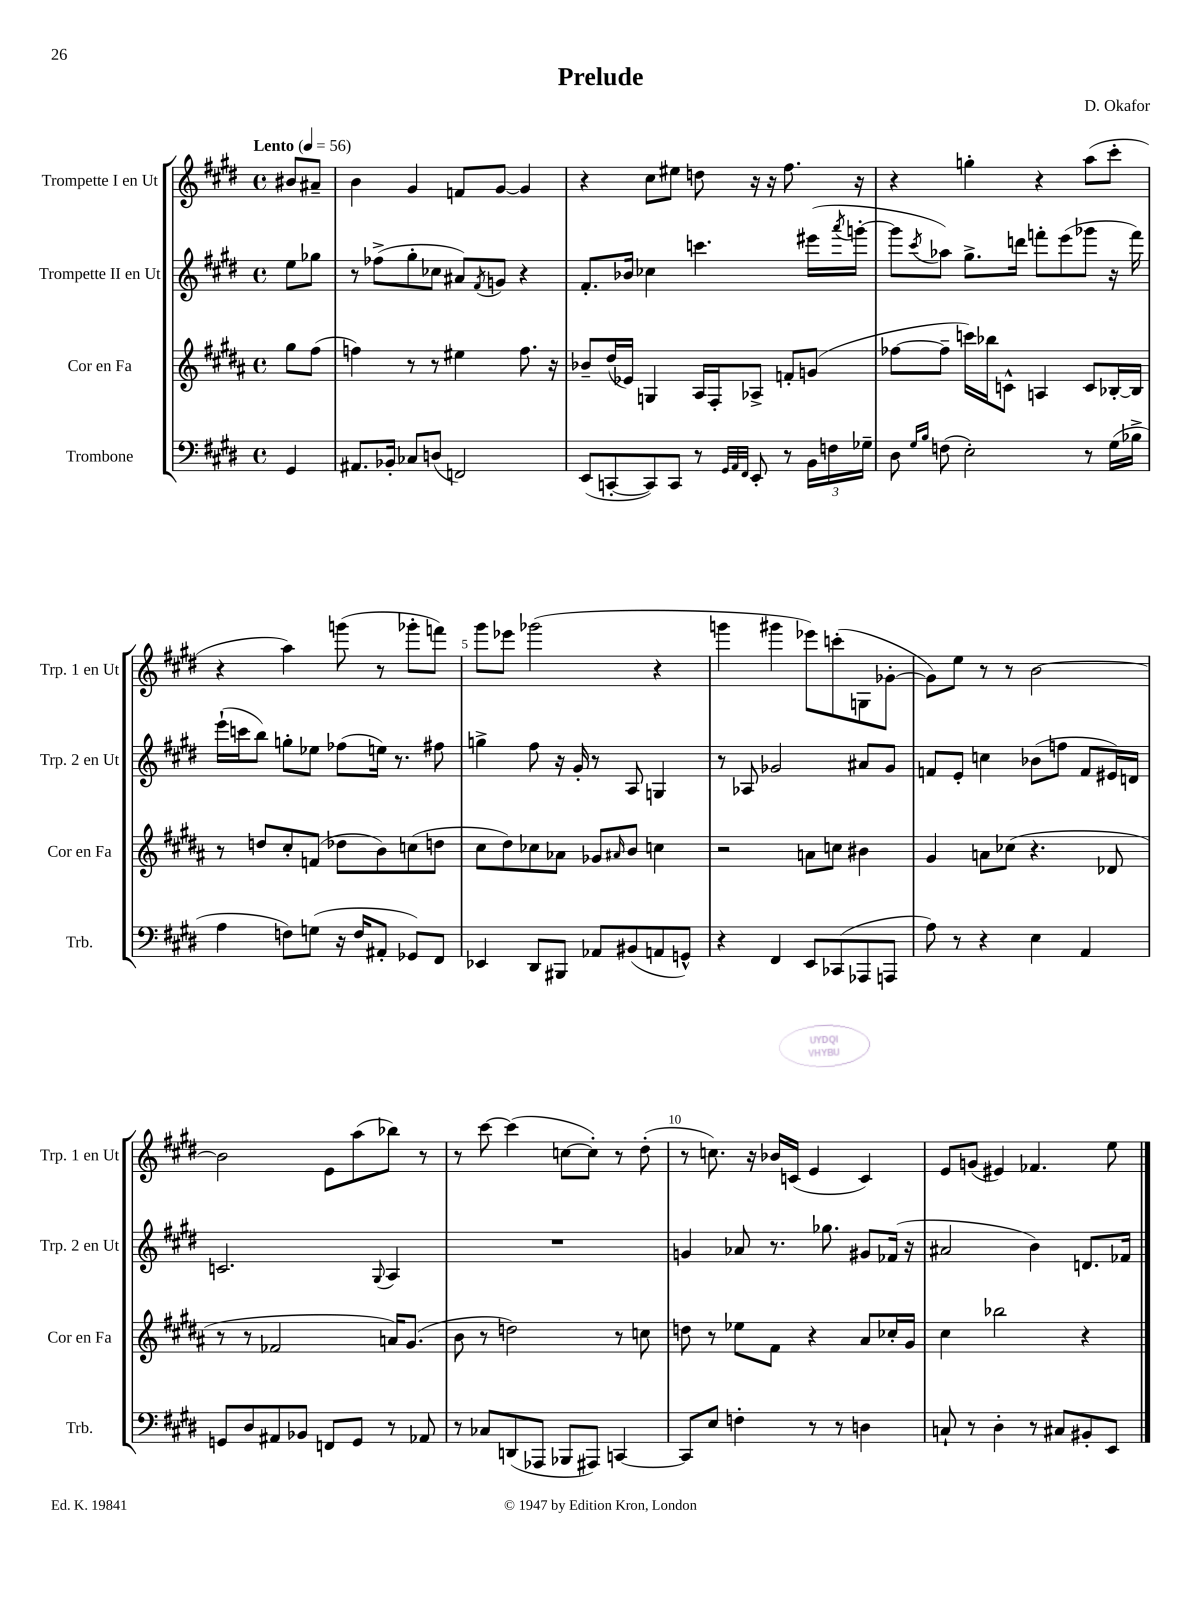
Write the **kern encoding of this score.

**kern	**kern	**kern	**kern
*part4	*part3	*part2	*part1
*staff4	*staff3	*staff2	*staff1
*I"Trombone	*I"Cor en Fa	*I"Trompette II en Ut	*I"Trompette I en Ut
*I'Trb.	*I'Cor en Fa	*I'Trp. 2 en Ut	*I'Trp. 1 en Ut
*clefF4	*clefG2	*clefG2	*clefG2
*k[f#c#g#d#]	*k[f#c#g#d#a#]	*k[f#c#g#d#]	*k[f#c#g#d#]
*M4/4	*M4/4	*M4/4	*M4/4
*met(c)	*met(c)	*met(c)	*met(c)
*MM56	*MM56	*MM56	*MM56
=	=	=	=
!	!	!	!LO:TX:a:B:t=Lento
4GG#/	8gg#\L	8ee\L	8b#X/L
.	(8ff#\J	8gg-X\J	8a#X~/J
=1	=1	=1	=1
8.AA#X/L	4ffn\)	8r	4b\
.	.	(8ff-X^\L	.
16BB-X'/Jk	.	.	.
8C-X/L	8r	8gg#'\	4g#/
(8Dn/J	8r	8cc-X\J	.
2FFn/)	4ee#X\	8a#X/L)	8fn/L
.	.	8qf#/	.
.	.	8gn/J	[8g#/J
.	8.ff\	4r	4g#/]
.	16r	.	.
=2	=2	=2	=2
(8EE/L	8b-X~/L	8.f#'/L	4r
[8CCn'/	(16dd#/L	.	.
.	16e-X/JJ)	16b-X/Jk	.
8CC/])	4Gn/	4cc-X\	8cc#\L
8CC/J	.	.	8ee#X\J
8r	16A#/LL	4.cccn\	8ddn\
.	16F#'/J	.	.
32qqGG#/LLL	.	.	.
32qqAA/	.	.	.
32qqFF#/JJJ	.	.	.
8EE'/	8A-X^/J	.	16r
.	.	.	16r
8r	8fn'/L	.	8.ff#\
24BB\LL	(8gn/J	(16eee#X\LL	.
24Fn\	.	.	.
.	.	8qaaa/	.
.	.	[16gggn'\JJ	16r
24G-X~\JJ	.	.	.
=3	=3	=3	=3
8D#\	[8ff-X\L	8ggg\L]	4r
16qqG#/LL	.	.	.
16qqB/JJ	.	8qccc#/	.
(8Fn\	8ff-~\J]	8aa-X\J)	.
2E'\)	16cccn\LL)	8.gg#^\L	4ggn'\
.	16bb-X\J	.	.
.	8cn^^\J	.	.
.	.	16dddn\Jk	.
.	4An/	8fffn'\L	4r
.	.	(8eee\	.
8r	8c/L	8ggg-X\J	(8aa\L
(16G#\LL	[16B-X'/L	16r	8ccc#'\J
16B-X^\JJ	16B-/JJ]	16fff\)	.
!!LO:LB:g=z
=4	=4	=4	=4
4A\	8r	(16eee`\LL	4r
.	.	16cccn\J	.
.	8ddn/L	8bb\J)	.
8Fn\L)	8cc#'/	8ggn'\L	4aa\)
(8Gn\J	(8fn/J	8ee-X\J	.
16r	8dd-X\L	(8ff-X\L	(8gggn\
16F/KL	.	.	.
8AA#X'/J	8b\)	16een\Jk)	8r
.	.	8.r	.
8GG-X/L)	(8ccn\	.	8ggg-X'\L
8FF#/J	8ddn\J	8ff#X\	8fffn\J)
=5	=5	=5	=5
4EE-X/	8cc#\L	4ggn^\	8ggg#\L
.	8dd#\)	.	8eee-X\J
8DD#/L	8cc-X\	8ff#\	(2ggg-X\
8BBB#X/J	8a-X\J	16r	.
.	.	16g#'/	.
8AA-X/L	8g-X/L	8r	.
.	16qqa#X/	.	.
(8BB#X/	8b/J	8A/	.
8AAn/	4ccn\	4Gn/	4r
8GGn^^/J)	.	.	.
=6	=6	=6	=6
4r	2r	8r	4gggn\
.	.	8A-X/	.
4FF#/	.	2g-X/	4ggg#X\
8EE/L	8an\L	.	8eee-X\L)
(8CC-X/	8ccn\J	.	(8cccn'\
8AAA-X/	4b#X\	8a#X/L	8Gn\
8AAAn/J	.	8g-/J	[8g-X'\J
=7	=7	=7	=7
8A\)	4g#/	8fn/L	8g-\L])
8r	.	8e'/J	8ee\J
4r	8an\L	4ccn\	8r
.	(8cc-X\J	.	8r
4E\	4.r	(8b-X\L	[2b\
.	.	8ffn\J	.
4AA/	.	8f/L	.
.	8d-X/	16e#X/L)	.
.	.	16dn/JJ	.
!!LO:LB:g=z
=8	=8	=8	=8
8GGn/L	8r	2.cn/	2b\]
8D#/	8r	.	.
8AA#X/	2f-X/	.	.
8BB-X/J	.	.	.
8FFn/L	.	.	8e\L
8GG/J	.	.	(8aa\
.	.	8qqG#/	.
8r	16an/KL)	4A/	8bb-X\J)
.	(8.g#/J	.	.
8AA-X/	.	.	8r
=9	=9	=9	=9
8r	8b\	1r	8r
8C-X/L	8r	.	[8ccc#\
(8DDn/	2ddn\)	.	(4ccc#\]
8AAA-X/J	.	.	.
8BBB-X/L	.	.	[8ccn\L
8AAA#X/J)	.	.	8cc'\J])
[4CCn/	8r	.	8r
.	8ccn\	.	(8dd#'\
=10	=10	=10	=10
8CC/L]	8ddn\	4gn/	8r
8E/J	8r	.	8.ccn\)
4Fn'\	8ee-X\L	8a-X/	.
.	.	.	16r
.	8f#\J	8.r	16b-X/LL
.	.	.	(16cn/JJ
8r	4r	.	4e/
.	.	8.gg-X\	.
8r	.	.	.
4Dn\	8a#/L	8g#X/L	4c/)
.	16cc-X'/L	(16f-X/Jk	.
.	16g#/JJ	16r	.
=11	=11	=11	=11
8Cn`/	4cc#\	2a#X/	8e/L
8r	.	.	(8gn/J
4D#'\	2bb-X\	.	4e#X/)
8r	.	4b\)	4.f-X/
8C#X/L	.	.	.
8BB#X'/	4r	8.dn/L	.
8EE/J	.	.	8ee\
.	.	16f-X/Jk	.
==	==	==	==
*-	*-	*-	*-
